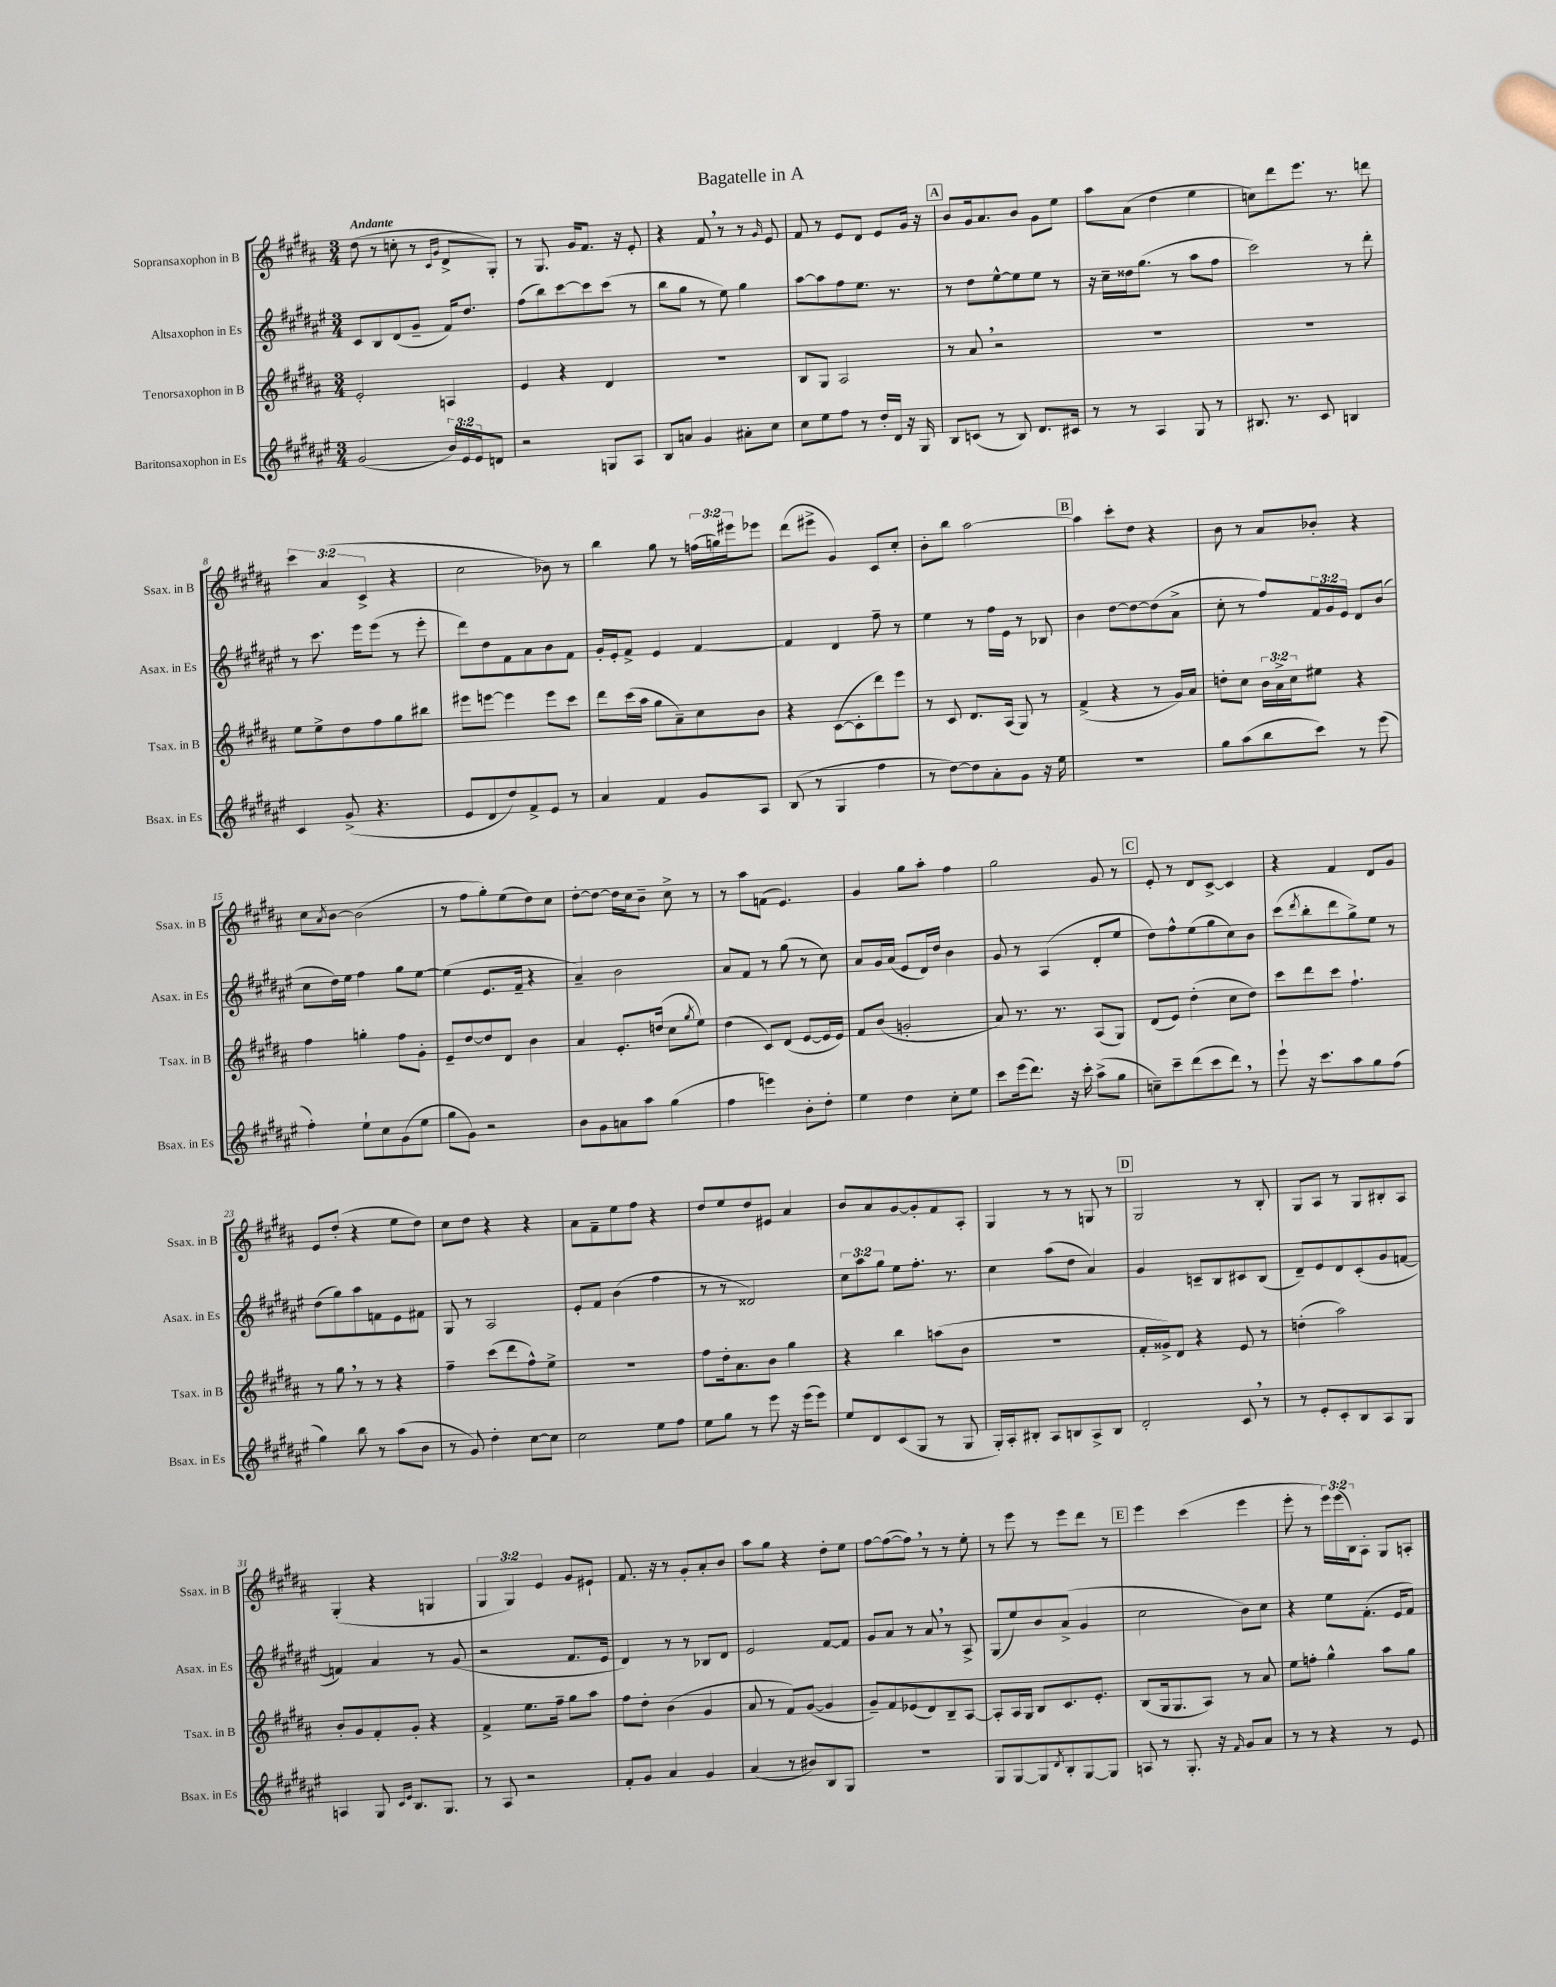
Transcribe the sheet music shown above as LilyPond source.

\header { title = "Bagatelle in A" }
<<
\new StaffGroup <<
\new Staff = "s0" \with { instrumentName = "Sopransaxophon in B" shortInstrumentName = "Ssax. in B" } {
    \clef treble \key b \major \numericTimeSignature \time 3/4 \override Staff.TupletNumber.text = #tuplet-number::calc-fraction-text \tempo "Andante"
    dis''8( r8 c''8-. r8 \grace { cis'16 gis'16 } dis'8-> gis8-.) |
    r8 gis8. gis'16 fis'8. r16 e'8-. |
    r4 fis'8 \breathe r8 r8 \grace { gis'16 } e'8 |
    fis'8 r8 e'8 dis'8 e'8 gis'16 r16 |
    \mark \markup { \box "A" } b'8 gis'16 ais'8. b'8 gis'8 e''8 |
    ais''8 ais'8( dis''4 e''4 |
    c''8) dis'''8 e'''8. r8. d'''8 |
    \tuplet 3/2 { cis'''4 ais'4( cis'4-> } r4 |
    cis''2 bes'8) r8 |
    b''4 gis''8 r8 \tuplet 3/2 { f''16( g''16) eis'''16 } ees'''8 |
    dis'''8( eis'''8-> gis'4) cis'8 cis''8-. |
    b'8-. b''8 ais''2~ |
    \mark \markup { \box "B" } ais''4 cis'''8-. dis''8 r4 |
    b'8 r8 ais'8 bes'8-. r4 |
    cis''8 \acciaccatura { ais'8 } b'8~ b'2( |
    r8 fis''8 gis''8-.) e''8( dis''8) cis''8 |
    dis''8~-. dis''8~ dis''16 cis''16 b'8-- cis''8-> r8 |
    r8 ais''8 f'8( e'4.) |
    gis'4 gis''8 ais''8-. fis''4 |
    gis''2 gis'8 r8 |
    \mark \markup { \box "C" } e'8-. r8 dis'8 cis'8~-> cis'4 |
    r4 fis'4 dis'8 gis'8 |
    e'8 dis''8-.( r4 e''8 dis''8) |
    cis''8 dis''8 r4 r4 |
    ais'8 fis'8-- e''8 fis''8 r4 |
    dis''8 e''8 dis''8 eis'8 ais'4 |
    b'8 ais'8 gis'8~ gis'8-. fis'8 ais8-. |
    gis4 r8 r8 g8 r8 |
    \mark \markup { \box "D" } gis2 r8 b8-. |
    gis8 ais8 r8 gis8 bis8-. ais8 |
    gis4-.( r4 g4 |
    \tuplet 3/2 { gis4 gis4) e'4 } gis'8 eis'8-! |
    fis'8. r16 r8 gis'8-. ais'8-. b'8 |
    ais''8 gis''8 r4 dis''8-. e''8 |
    fis''8~ fis''8~( fis''8) \breathe r8 r8 e''8-. |
    r8 e'''8 r8 e'''8 dis'''8 r8 |
    \mark \markup { \box "E" } e'''4 cis'''4( e'''4 |
    e'''8-. r8 \tuplet 3/2 { e'''16) e'''16( b16) } ais8-. gis8 a8-. \bar "|." |
}
\new Staff = "s1" \with { instrumentName = "Altsaxophon in Es" shortInstrumentName = "Asax. in Es" } {
    \clef treble \key fis \major \numericTimeSignature \time 3/4 \override Staff.TupletNumber.text = #tuplet-number::calc-fraction-text
    cis'8 b8 dis'8( gis'8-- fis'16) dis''8. |
    fis''8( b''8) cis'''8~ cis'''8 cis'''8( r8 |
    b''8 gis''8 r8 eis''8) gis''4 |
    ais''8~ ais''8 fis''8 eis''8. r8. |
    \mark \markup { \box "A" } r8 dis''8 eis''8~-^ eis''8 eis''8 r8 |
    r16 cis''16-- disis''16 gis''8.( r8 ais''8 fis''8 |
    cis'''2) r8 dis'''8-. |
    r8 cis'''8. eis'''16 eis'''8( r8 eis'''8-. |
    dis'''8) dis''8 fis'8 ais'8 b'8 fis'8 |
    gis'16-. eis'16-. fis'8-> eis'4 fis'4~ |
    fis'4 dis'4 fis''8-- r8 |
    eis''4 r8 fis''16 eis'16 r8 bes8 |
    \mark \markup { \box "B" } b'4 dis''8~ dis''8~ dis''8( ais'8-> |
    cis''8-. r8 fis''8) \tuplet 3/2 { fis'16 gis'16 eis'16 } dis'8 b'8( |
    cis''8 dis''16) eis''16 fis''4 gis''8 eis''8~ |
    eis''4( eis'8. fis'16-- r4 |
    ais'4--) b'2 |
    ais'8 fis'8 r8 gis''8( r8 cis''8) |
    ais'8 gis'16 ais'16( eis'8 dis'16) dis''16 b'4 |
    gis'8 r8 ais4( dis'8-. eis''8 |
    \mark \markup { \box "C" } dis''8) fis''8-^ eis''8( gis''8 cis''8) b'8 |
    cis'''8( \acciaccatura { dis'''8 } b''8-. dis'''8 gis''8->) eis''8 r8 |
    dis''8( gis''8) ais''8 f'8 eis'8 fis'8 |
    gis8 r8 ais2 |
    eis'8-. fis'8 b'4( fis''4 |
    r8 r8 disis'2) |
    \tuplet 3/2 { cis''8 ais''8 gis''8 } eis''8 fis''8.-. r8. |
    cis''4 ais''8( dis''8 ais'4) |
    \mark \markup { \box "D" } gis'4 c'8-- b8 cis'8 b8( |
    dis'8--) eis'8 dis'8 cis'8-.( gis'8 f'8~ |
    f'4) ais'4 r8 gis'8( |
    r2 fis'8. eis'16 |
    dis'4) r8 r8 bes8 dis'8 |
    eis'2 fis'8~ fis'8 |
    gis'8 ais'8 r8 ais'8 \breathe r8 ais8-> |
    gis8( eis''8) b'8 ais'8->( gis'4 |
    \mark \markup { \box "E" } cis''2 b'8) cis''8 |
    r4 eis''8 fis'8.-.( eis'16 fis'8) \bar "|." |
}
\new Staff = "s2" \with { instrumentName = "Tenorsaxophon in B" shortInstrumentName = "Tsax. in B" } {
    \clef treble \key b \major \numericTimeSignature \time 3/4 \override Staff.TupletNumber.text = #tuplet-number::calc-fraction-text
    e'2-. a4 |
    e'4 r4 dis'4 |
    R2. |
    b8 gis8 ais2 |
    \mark \markup { \box "A" } r8 ais'8 \breathe r2 |
    R2. |
    R2. |
    e''8 e''8-> dis''8 fis''8 gis''8 bis''8 |
    eis'''8 e'''8~ e'''4 e'''8 cis'''8 |
    dis'''8 cis'''16( ais''16 gis''8 ais'8--) cis''8 b'8 |
    r4 cis'8~( cis'8-. dis'''8) e'''8 |
    r8 cis'8 dis'8. ais16( gis8) r8 |
    \mark \markup { \box "B" } fis'4->( r4 r8 gis'16) ais'16 |
    d''8-. cis''8 \tuplet 3/2 { b'16 ais'16-> cis''16 } eis''8 r4 |
    fis''4 g''4-. fis''8 gis'8-. |
    e'8-- dis''8~ dis''8 dis'8 b'4 |
    ais'4 e'8.-. d''16( cis''8 \acciaccatura { gis''8 } e''8) |
    dis''4( cis'8) dis'8( e'8~ e'16 e'16) |
    fis'8 b'8( g'2-. |
    ais'8) r8. r8. ais8( gis8) |
    \mark \markup { \box "C" } dis'8( e'8) dis''4-.( cis''8 dis''8) |
    cis'''8 dis'''8 cis'''8 fis''4.-! |
    r8 gis''8 \breathe r8 r8 r4 |
    fis''4-- cis'''8( dis'''8 fis''8-^) e''8-> |
    R2. |
    fis''8 dis''16-. ais'8. b'8 gis''4 |
    r4 b''4 a''8( b'8 |
    R2. |
    \mark \markup { \box "D" } fis'16-. gisis'16->) dis'8 r4 e'8 r8 |
    d''4-.( ais''2) |
    b'8-. gis'8 fis'8-. gis'8-. r4 |
    fis'4-> e''8. fis''16-- gis''8 ais''8 |
    fis''8 dis''8-. b'4( gis'4 |
    ais'8 r8 fis'8) gis'8~( gis'4 |
    gis'8--) fis'8 ees'8( dis'8) b8-- ais8~ |
    ais8-. ais16 gis16 b8 cis'8. e'8.-. |
    \mark \markup { \box "E" } b8( gis16 gis8. ais8) r8 ais'8 |
    e''8 f''8-. gis''4-^ ais''8 gis''8 \bar "|." |
}
\new Staff = "s3" \with { instrumentName = "Baritonsaxophon in Es" shortInstrumentName = "Bsax. in Es" } {
    \clef treble \key fis \major \numericTimeSignature \time 3/4 \override Staff.TupletNumber.text = #tuplet-number::calc-fraction-text
    gis'2( \tuplet 3/2 { b'16) eis'16 eis'16 } d'8 |
    r2 g8 ais8 |
    b8 a'8 gis'4 ais'8-. cis''8 |
    cis''8 eis''8 fis''8 r8 dis''16-. dis'16 r16 gis16 |
    \mark \markup { \box "A" } b8 c'8( r8 b8) dis'8. cis'16 |
    r8 r8 ais4 gis8 r8 |
    bis8. r8. cis'8 b4 |
    cis'4 gis'8->( r4. |
    eis'8 dis'8 dis''8) fis'8-> eis'8 r8 |
    ais'4 fis'4 gis'8 ais8 |
    b8( r8 gis4 fis''4 |
    r8 dis''8~) dis''8 ais'8-. gis'8 r16 eis''16 |
    \mark \markup { \box "B" } R2. |
    gis''8 ais''8( b''8 cis'''8) r8 eis'''8( |
    fis''4-.) eis''8-! cis''8 gis'8( eis''8 |
    gis''8 gis'8) r2 |
    b'8 gis'8 a'8 ais''8 gis''4( |
    fis''4 e'''4) b'8-. dis''8-. |
    eis''4 dis''4 cis''8-. eis''8 |
    cis'''8 eis'''16( dis'''8.) r16 cis'''16-. ais''8->( gis''8 |
    \mark \markup { \box "C" } c''8--) cis'''8-- dis'''8( cis'''8 dis'''8) \breathe r8 |
    eis'''8-! r16 cis'''8. ais''8 gis''8 fis''8( |
    gis''4) b''8 r8 ais''8( b'8 |
    r8 gis'8) dis''4-. cis''8~ cis''8 |
    cis''2 eis''8 fis''8 |
    eis''8 gis''8 r8 eis'''8 r16 eis'''16( eis'''8) |
    eis''8 dis'8 cis'8( gis8 r8 gis8 |
    gis16-.) ais16-. bis8-. ais8 b8 ais8-> b8 |
    \mark \markup { \box "D" } dis'2-. cis'8 \breathe r8 |
    r8 eis'8-. cis'8-. b8 ais8 gis8 |
    a4 gis8 \grace { cis'16 eis'16 } b8. gis8. |
    r8 ais8 r2 |
    fis'8-. gis'8 ais'4 gis'4 |
    ais'4( r8 bis'8) b8 gis8 |
    R2. |
    gis8 gis8~ gis8 \acciaccatura { dis'8 } b8-. gis8~ gis8 |
    \mark \markup { \box "E" } a8 r8 gis8.-. r16 \grace { fis'16 } gis'8 ais'8 |
    r8 r8 r4 r8 eis'8 \bar "|." |
}
>>
>>
